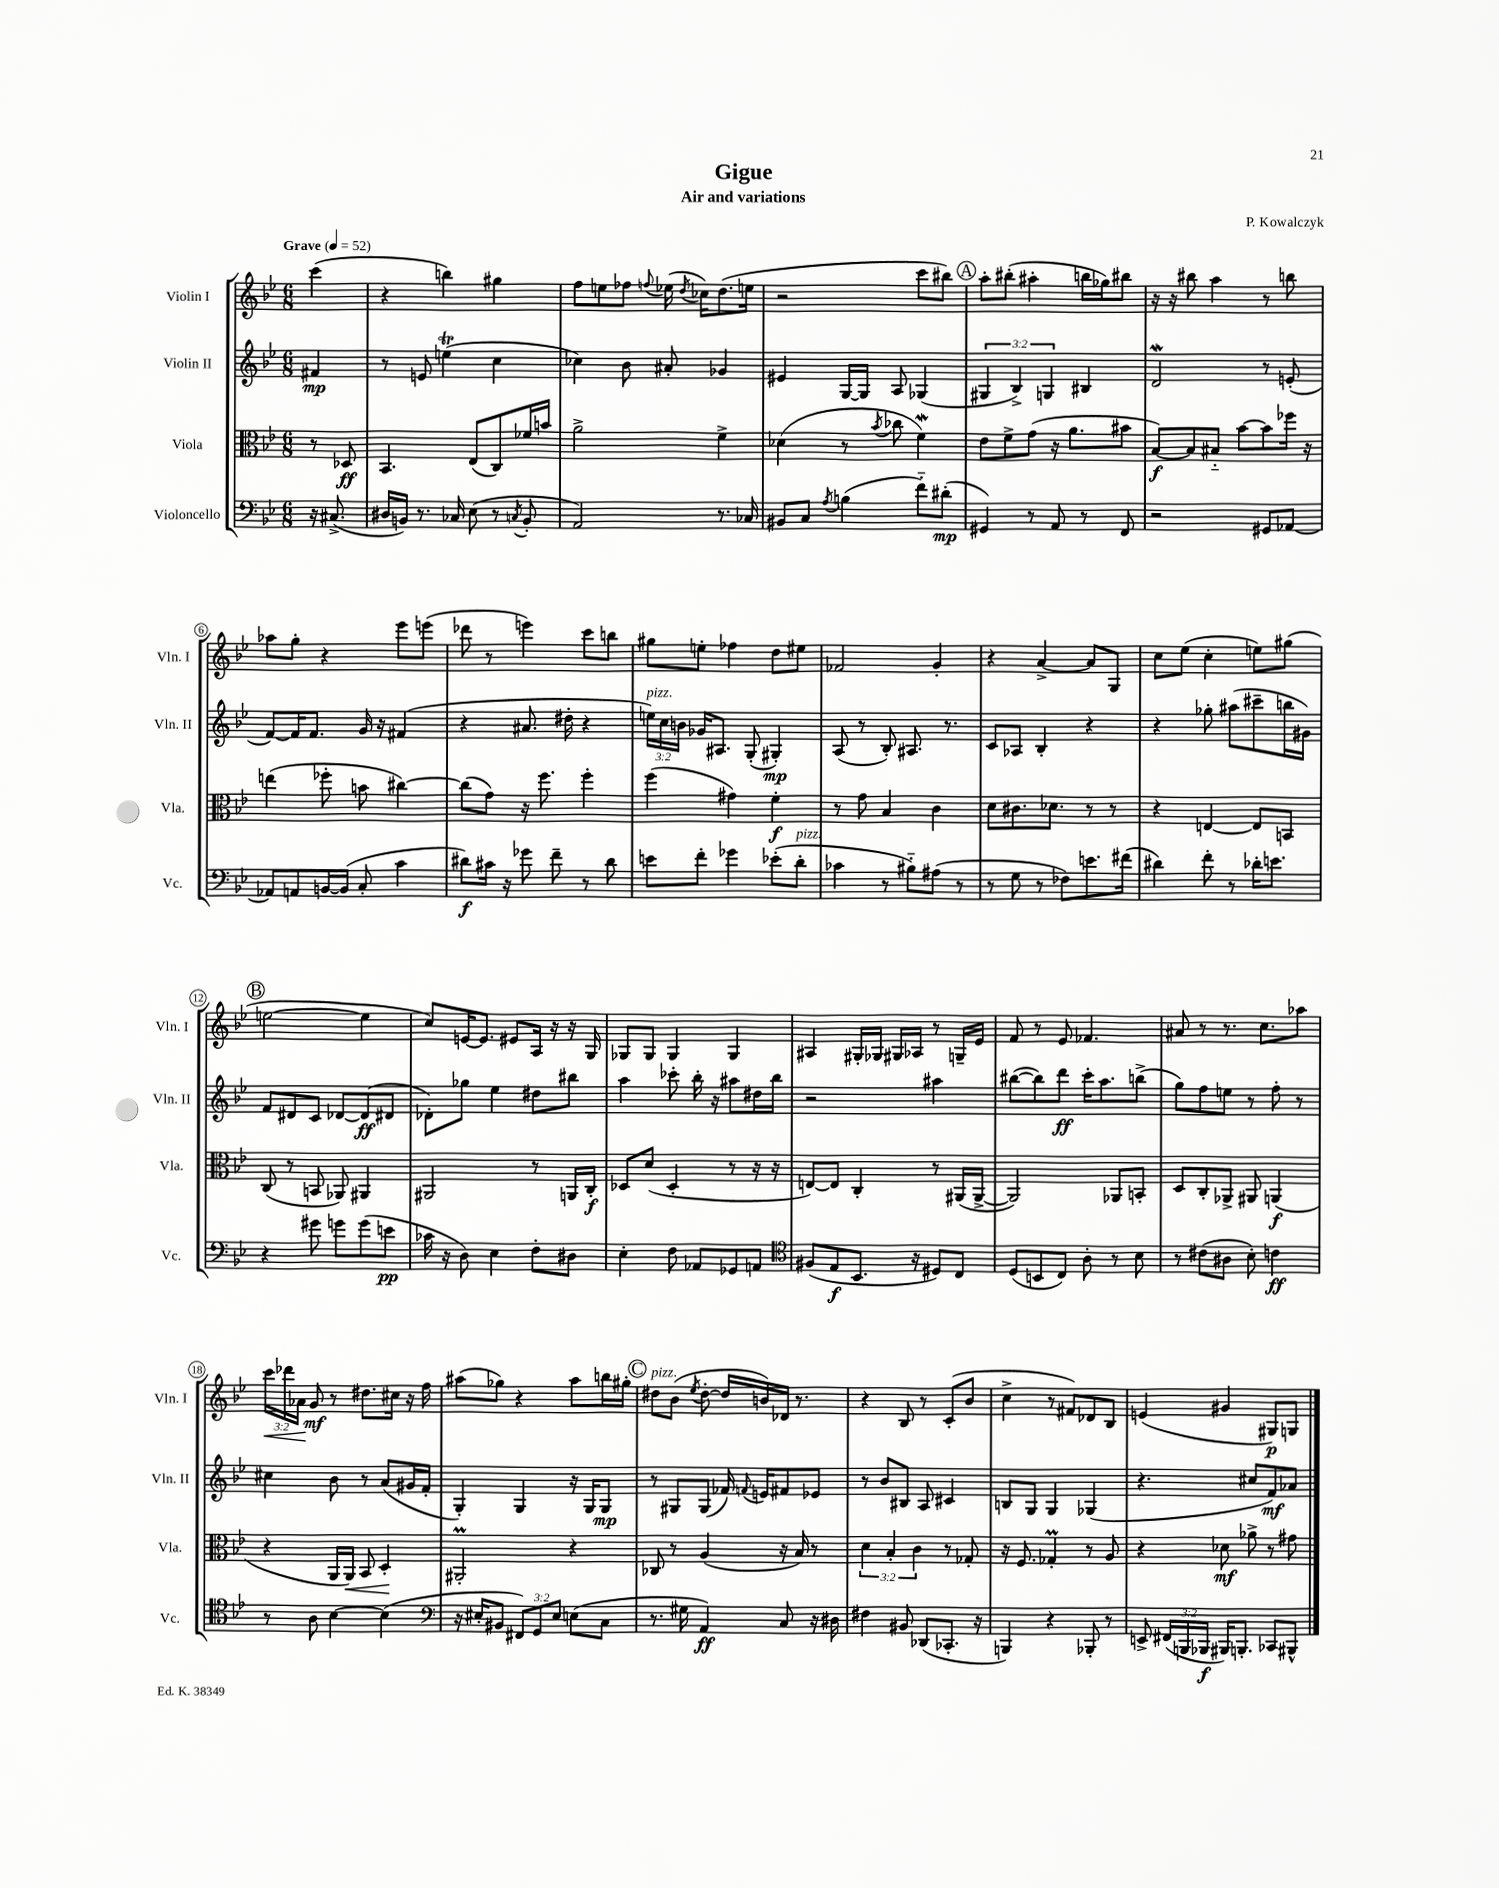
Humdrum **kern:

**kern	**kern	**kern	**kern
*staff4	*staff3	*staff2	*staff1
*clefF4	*clefC3	*clefG2	*clefG2
*k[b-e-]	*k[b-e-]	*k[b-e-]	*k[b-e-]
*M6/8	*M6/8	*M6/8	*M6/8
*MM52	*MM52	*MM52	*MM52
16r	8r	4f#	(4ccc
(8.C#^	.	.	.
.	8D-	.	.
=	=	=	=
16D#	4.BB-	8r	4r
16BB)	.	.	.
8.r	.	8e	.
.	.	(4ee	4bb)
16C-	.	.	.
(8E-	(8E-	.	.
8r	8C)	4cc	4gg#
8qC	.	.	.
8BB'	16f-	.	.
.	16b	.	.
=	=	=	=
2AA)	2a^	4cc-)	8ff
.	.	.	8ee
.	.	8b-	8ff-
.	.	.	8qqff
.	.	8a#'	(16ee-
.	.	.	8qdd
.	.	.	16cc-)
8.r	4f^	4g-	(8.dd
16C-	.	.	16ee
=	=	=	=
8BB#	(4d-	4e#	2r
8C	.	.	.
8qA	.	.	.
(4B	8r	[16G	.
.	.	16G]	.
.	8qb-	.	.
.	8cc-	8A	.
8f'~)	4f)	(4G-	8ccc
(8d#'	.	.	8bb#)
=	=	=	=
4GG#)	8e-	6G#	8aa'
.	8f^	.	(8bb#'
.	.	6B-^)	.
8r	(8g	.	4aa#'
.	.	6G	.
8AA	16r	.	.
.	8.a	.	.
8r	.	4B#	16bb
.	.	.	16gg-)
8FF	8b#	.	8bb#
=	=	=	=
2r	[8B-)	2d	16r
.	.	.	16r
.	8B-]	.	8bb#
.	8B#'~	.	4aa
.	[8b-	.	.
8GG#	8b-]	8r	8r
[8AA-	16ff-	(8e'	8bb
.	16r	.	.
=	=	=	=
8AA-]	(4ee	[8f)	8aa-
8AA	.	16f]	8gg'
.	.	8.f	.
[16BB	8ff-'	.	4r
(16BB]	.	.	.
8C'	8b	16g	.
.	.	16r	.
4c	[4cc#)	(4f#	8eee-
.	.	.	(8eee
=	=	=	=
8d#)	(8cc#]	4r	8ddd-
16c#	8g)	.	8r
16r	.	.	.
8g-	16r	8.a#	4eee)
.	8.ff	.	.
8f~	.	.	.
.	.	16dd#'	.
8r	4ff'	4r	8ccc
8d#	.	.	8bb
=	=	=	=
8e	(4ff	24ee)	8gg#
.	.	24cc	.
.	.	24b	.
8f'	.	16g-	8ee'
.	.	8.A#	.
4g-	4g#)	.	4ff-
.	.	(8G'	.
(8e-'	4f'	4G#')	8dd
8d'	.	.	8ee#
=	=	=	=
4c-	8r	(8A	2f-
.	8g	8r	.
8r	4B-	8B-')	.
8B#'~)	.	8.A#	.
(8A#	4c	.	4g'
.	.	8.r	.
8r	.	.	.
=	=	=	=
8r	8d	8c	4r
8G	8.c#	8A-	.
8r	.	4B-'	[4a^
.	8.d-	.	.
8F-)	.	.	.
8.e	8r	4r	8a]
.	8r	.	8G
(16f#	.	.	.
=	=	=	=
4d#)	4r	4r	8cc
.	.	.	(8ee-
8f'	[4E	8gg-'	4cc'
8r	.	(8aa#	.
16d-'	8E]	8ccc#~	8ee)
8.e	.	.	.
.	8BB	16bb	(8gg#
.	.	16g#)	.
=	=	=	=
4r	(8C	8f	[2ee
.	8r	8d#	.
8g#	8BB	8c	.
8g	8AA-)	[8d-	.
(8g	4AA#	(8d-]	4ee]
8e	.	8d#	.
=	=	=	=
16c-	2AA#	8d-')	8cc)
16r	.	.	.
8D)	.	8gg-	[16e
.	.	.	8.e]
4E-	.	4ee-	.
.	.	.	8e#
8F'	8r	8dd#	16A
.	.	.	16r
8D#	16AA	8bb#	16r
.	16C'	.	16G
=	=	=	=
4E-'	8D-	4aa	8G-
.	(8d	.	8G-
8F	4D-'	8ccc-'	4G-
8AA-	.	16bb-'	.
.	.	16r	.
8GG-	8r	8aa#	4G-
8AA	16r	16dd#	.
.	16r	16bb-	.
=	=	=	=
*clefC4	*	*	*
(8F#	[8E)	2r	4A#
8E-	8E]	.	.
8.BB-	4C'	.	16G#'
.	.	.	16G-
.	.	.	16G#
16r	.	.	16A-
8D#)	8r	4aa#	8r
8C	(16AA#	.	16G~
.	[16AA#^	.	16e-
=	=	=	=
(8D	2AA#])	([8bb#	8f
8BB	.	8bb#])	8r
8C)	.	8ddd	8e-
8A'	.	16ccc'	4.f-
.	.	8.aa	.
8r	8AA-	.	.
8B-	8BB'	(8bb^	.
=	=	=	=
8r	8D	8gg)	8a#
(8c#	8C'	8ff	8r
8A#	8AA-^	8ee	8.r
8B-')	8AA#	8r	.
.	.	.	8.cc
4c	(4AA	8ff'	.
.	.	8r	8aa-
=	=	=	=
8r	4r	4cc#	24ccc
.	.	.	24ddd-
.	.	.	24a-
8A	.	.	8g
[4B-	16AA	8b-	8r
.	16AA)	.	.
.	8BB-	8r	8.dd#
(4B-]	4D'	(8a	.
.	.	.	16cc#
.	.	16g#	16r
.	.	16f'	16ff
=	=	=	=
*clefF4	*	*	*
16r	2AA#'	4G')	(8aa#
16E#'	.	.	.
8BB#	.	.	8gg-)
12FF#)	.	4G	4r
12GG	.	.	.
12E#	.	.	.
(8E	4r	16r	8aa#
.	.	16G	.
8C	.	8G	16bb
.	.	.	16gg#'
=	=	=	=
8.r	8C-	8r	8dd#
.	8r	8G#	(8b-
16G#	.	.	.
.	.	.	8qee-
4AA)	(4A	(8G#	[8dd#'
.	.	16f-)	16dd#]
.	.	8qqf	.
.	.	16e	16b)
8C	16r	8f#	16d-
.	16B-)	.	8.r
16r	8r	8e-	.
16D#	.	.	.
=	=	=	=
4F#	6d	8r	4r
.	.	8b-	.
.	6B-'	.	.
8BB#	.	8B#	8B-
.	6c	.	.
(8DD-	.	8A	8r
8.CC-'	8r	4c#	(8c'
.	8G-'	.	8b-
16r	.	.	.
=	=	=	=
4BBB)	16r	8B	4cc^
.	8.F	.	.
.	.	8G	.
4r	4G-'	4G	8r
.	.	.	8f#)
8BBB-'	8r	(4G-	8d-
8r	8A	.	8B-
=	=	=	=
8EE^	4r	4.r	(4e
(24FF#	.	.	.
24BBB	.	.	.
24BBB-	.	.	.
16BBB#)	8d-	.	4g#
8.BBB'	.	.	.
.	8a-^	8cc#	.
8CC-	8r	8f)	8G#)
8BBB#^^	8g#	8a-	8G
==	==	==	==
*-	*-	*-	*-
